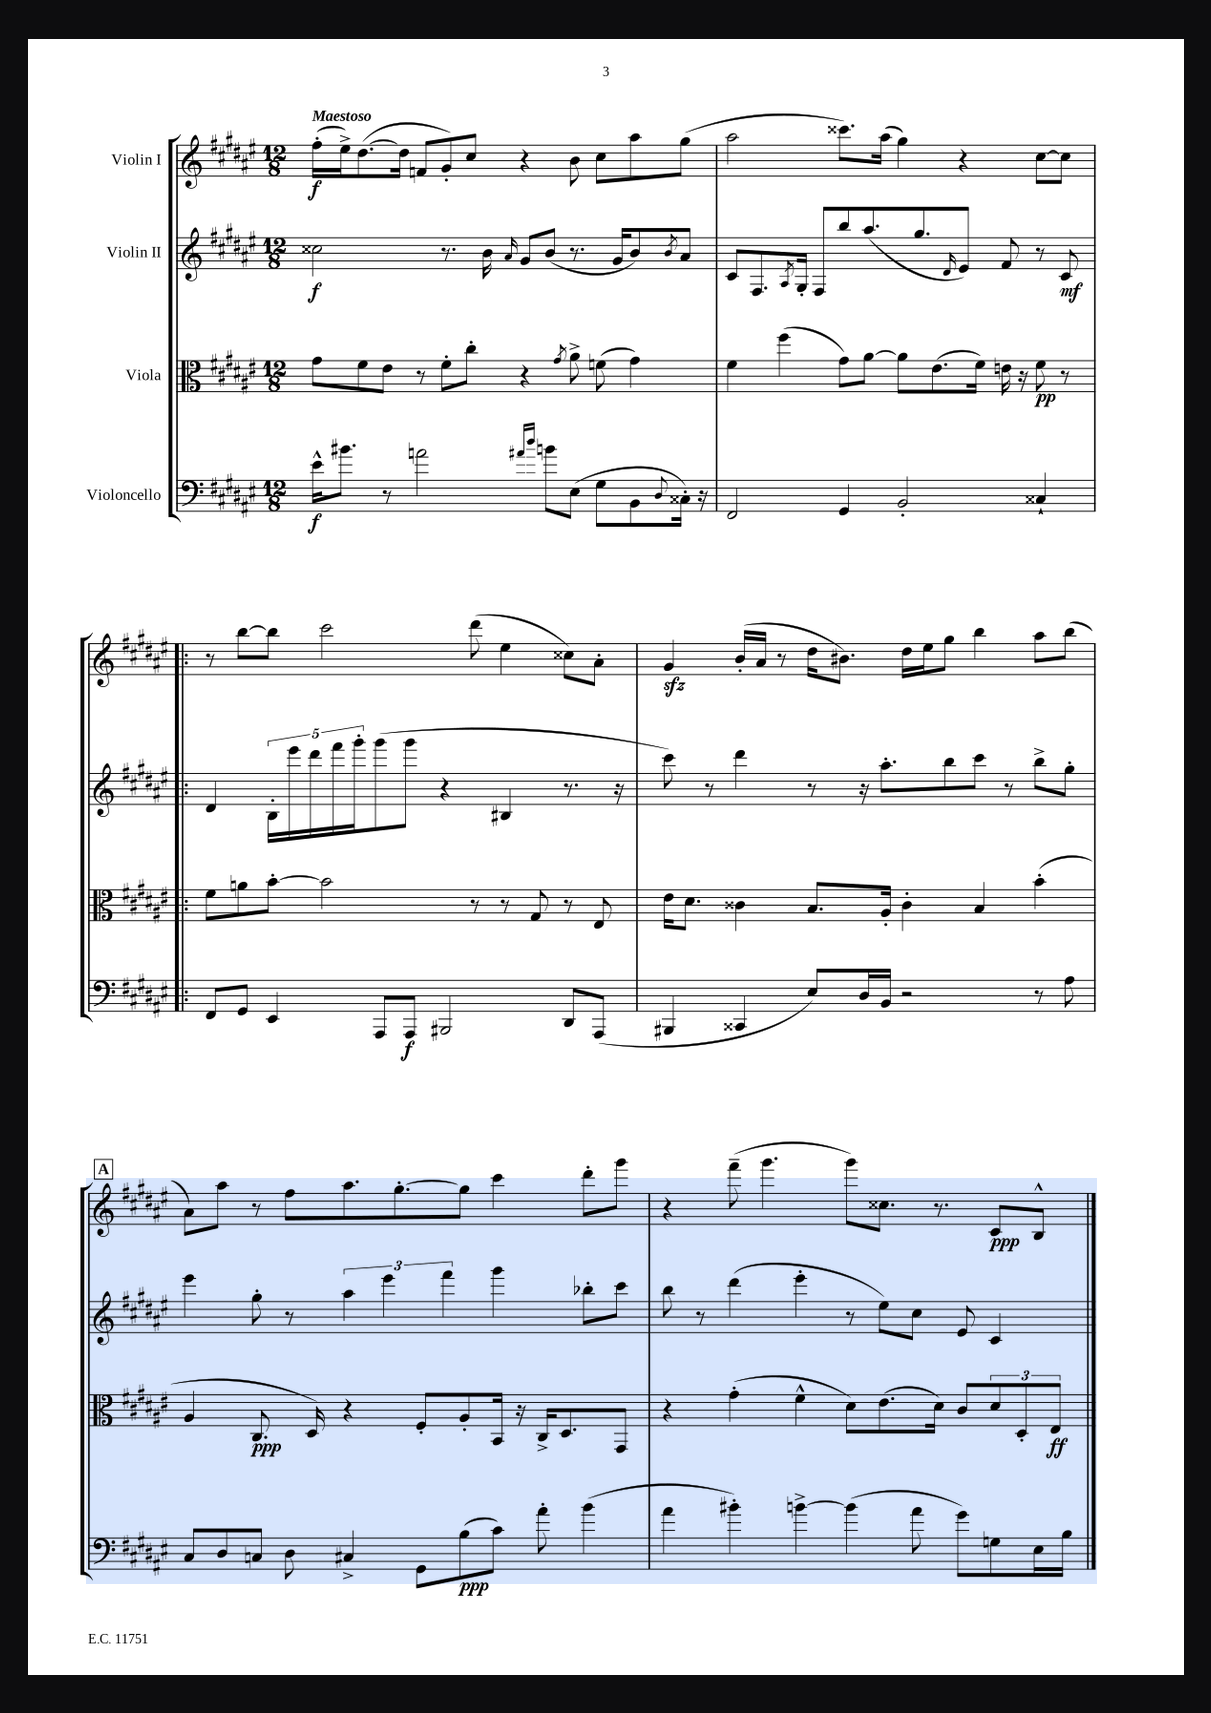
<<
\new StaffGroup <<
\new Staff = "s0" \with { instrumentName = "Violin I" } {
    \clef treble \key fis \major \numericTimeSignature \time 12/8 \tempo "Maestoso"
    fis''16-.\f( eis''16->) dis''8.~( dis''16 f'8 gis'8-.) cis''8 r4 b'8 cis''8 ais''8 gis''8( |
    ais''2 cisis'''8.) ais''16( gis''4) r4 cis''8~ cis''8 |
    \bar ".|:" r8 b''8~ b''8 cis'''2 dis'''8( eis''4 cisis''8) ais'8-. |
    gis'4\sfz b'16-.( ais'16 r8 dis''16 bis'8.) dis''16 eis''16 gis''8 b''4 ais''8 b''8( |
    \mark \markup { \box "A" } ais'8) ais''8 r8 fis''8 ais''8. gis''8.~-. gis''8 cis'''4 dis'''8-. gis'''8 |
    r4 fis'''8--( gis'''4. gis'''8) cisis''8. r8. cis'8\ppp b8-^ \bar "|." |
}
\new Staff = "s1" \with { instrumentName = "Violin II" } {
    \clef treble \key fis \major \numericTimeSignature \time 12/8
    cisis''2\f r8. b'16 \grace { ais'16 } gis'8 b'8( r8. gis'16 b'8) \acciaccatura { b'8 } ais'8 |
    cis'8 fis8. \acciaccatura { ais8 } gis16-. fis8 b''8 ais''8.( gis''8. \grace { dis'16 } eis'8) fis'8 r8 cis'8\mf |
    \bar ".|:" dis'4 \tuplet 5/4 { b16-. eis'''16 dis'''16 fis'''16 gis'''16-. } gis'''8( gis'''8 r4 bis4 r8. r16 |
    cis'''8) r8 dis'''4 r8 r16 ais''8.-. b''8 cis'''8 r8 b''8-> gis''8-. |
    \mark \markup { \box "A" } eis'''4 gis''8-. r8 \tuplet 3/2 { ais''4 eis'''4 fis'''4 } gis'''4 bes''8-. cis'''8 |
    b''8 r8 dis'''4( eis'''4-. r8 eis''8) cis''8 eis'8 cis'4 \bar "|." |
}
\new Staff = "s2" \with { instrumentName = "Viola" } {
    \clef alto \key fis \major \numericTimeSignature \time 12/8
    gis'8 fis'8 eis'8 r8 fis'8-. cis''8-. r4 \acciaccatura { gis'8 } ais'8-> f'8( gis'4) |
    fis'4 fis''4( gis'8) ais'8~ ais'8 eis'8.( fis'16) e'16 r16 fis'8\pp r8 |
    \bar ".|:" fis'8 a'8 b'8~-. b'2 r8 r8 gis8 r8 eis8 |
    eis'16 dis'8. cisis'4 b8. ais16-. cisis'4-. b4 b'4-.( |
    \mark \markup { \box "A" } ais4 cis8.\ppp dis16) r4 fis8-. ais8-. b,16 r16 cis16-> dis8. gis,8 |
    r4 gis'4-.( fis'4-^ dis'8) eis'8.( dis'16) cis'8 \tuplet 3/2 { dis'8 dis8-. eis8\ff } \bar "|." |
}
\new Staff = "s3" \with { instrumentName = "Violoncello" } {
    \clef bass \key fis \major \numericTimeSignature \time 12/8
    eis'16-^\f bis'8. r8 a'2 \grace { ais'16 dis''16 } b'8 eis8( gis8 b,8 \appoggiatura { dis8 } cisis16-.) r16 |
    fis,2 gis,4 b,2-. cisis4-! |
    \bar ".|:" fis,8 gis,8 eis,4 ais,,8 ais,,8\f bis,,2 dis,8 ais,,8( |
    bis,,4 cisis,4 eis8) dis16 b,16 r2 r8 ais8 |
    \mark \markup { \box "A" } cis8 dis8 c8 dis8 cis4-> gis,8 b8\ppp( cis'8) ais'8-. b'4( |
    ais'4 bis'4-.) b'4~-> b'4( ais'8 gis'8) g8 eis16 b16 \bar "|." |
}
>>
>>
\layout { \context { \Score \remove "Bar_number_engraver" } }
